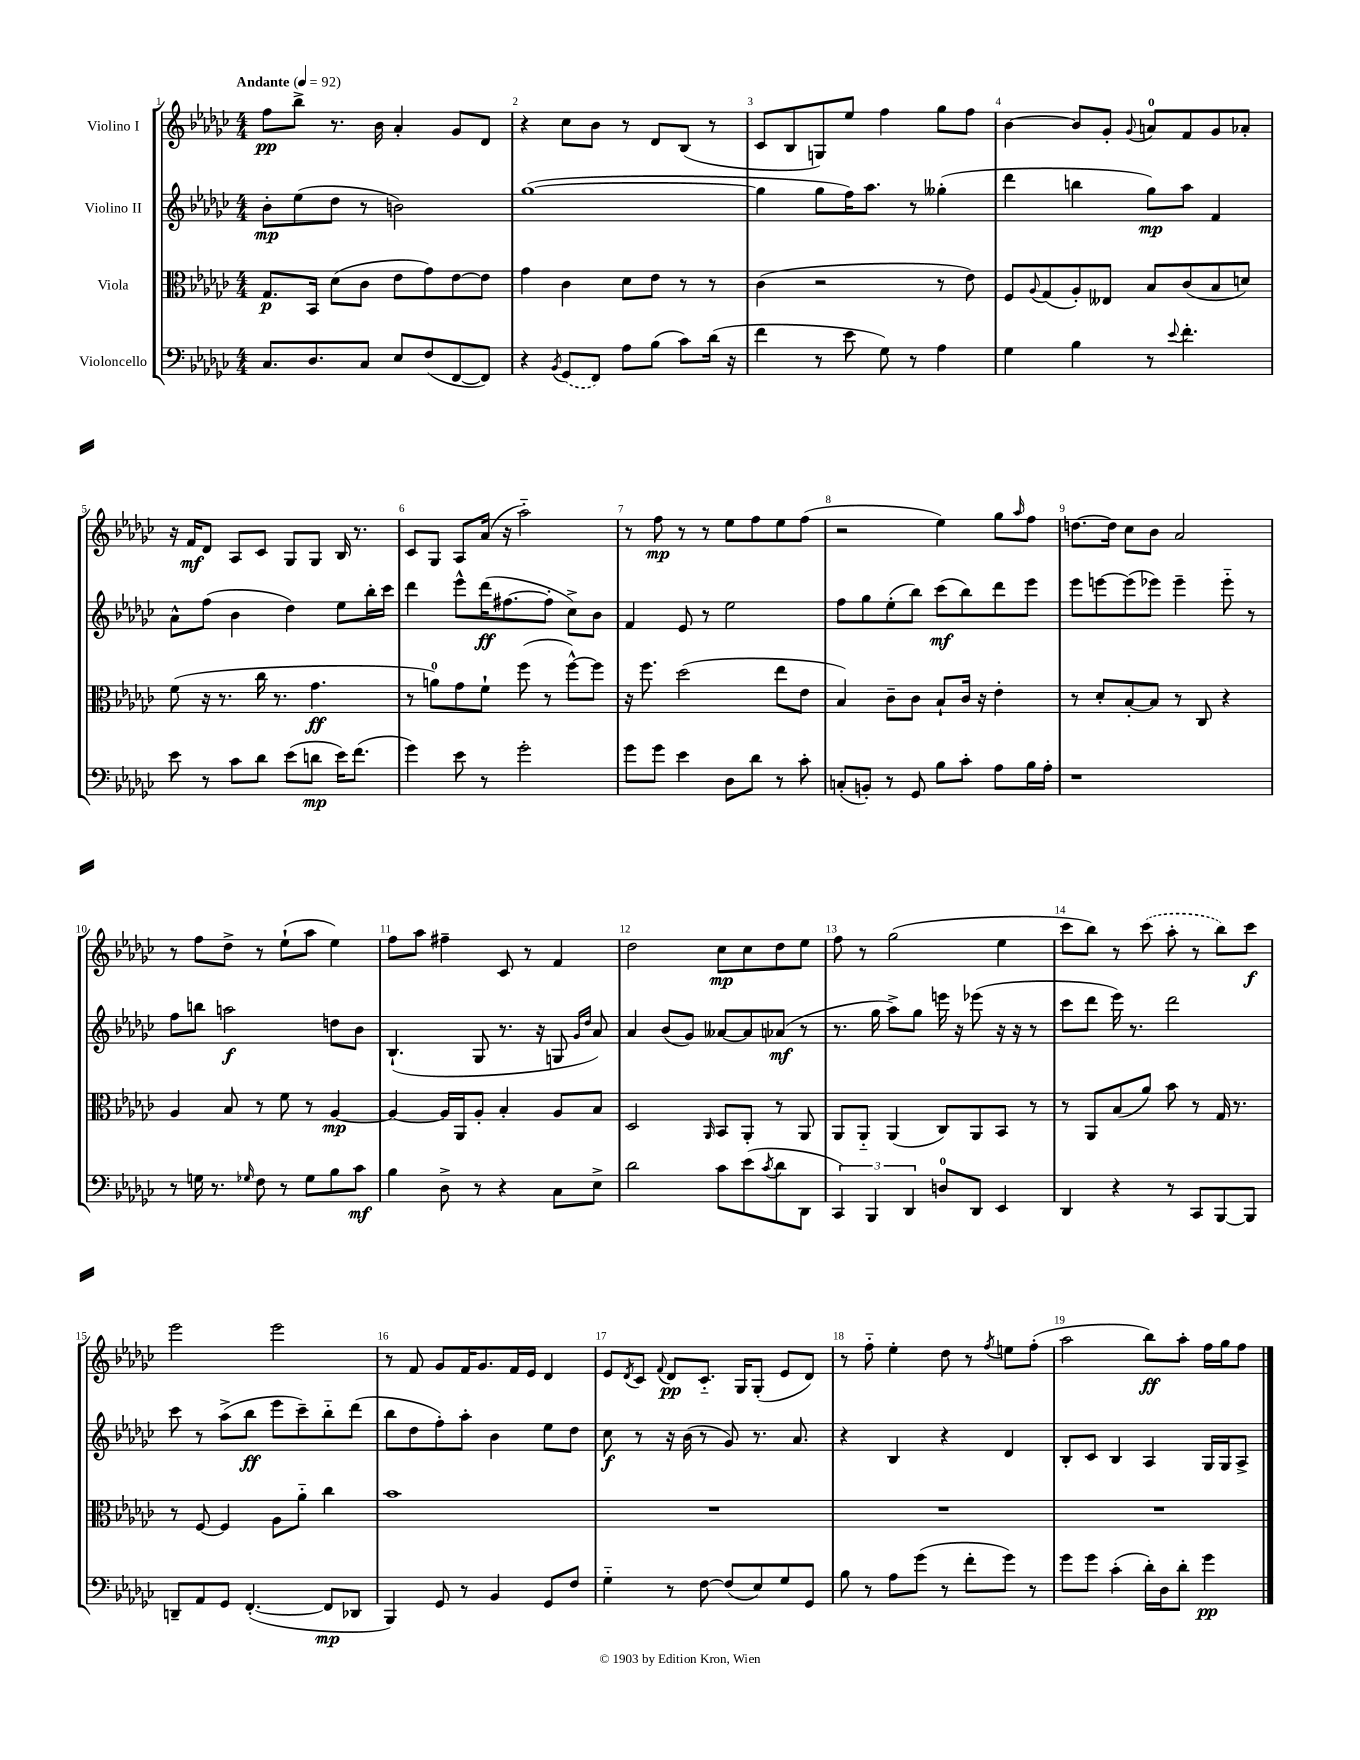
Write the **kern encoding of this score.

**kern	**kern	**kern	**kern
*staff4	*staff3	*staff2	*staff1
*clefF4	*clefC3	*clefG2	*clefG2
*k[b-e-a-d-g-c-]	*k[b-e-a-d-g-c-]	*k[b-e-a-d-g-c-]	*k[b-e-a-d-g-c-]
*M4/4	*M4/4	*M4/4	*M4/4
*MM92	*MM92	*MM92	*MM92
8.C-/L	8.G-/L	8b-'\L	8ff\L
.	.	(8ee-\	8bb-^\J
8.D-/	16BB-/Jk	.	.
.	(8d-\L	8dd-\J	8.r
8C-/J	8c-\J	8r	.
.	.	.	16b-\
8E-/L	8e-\L	2b\)	4a-'/
(8F/	8g-\)	.	.
[8FF/	[8e-\	.	8g-/L
8FF/]J)	8e-\]J	.	8d-/J
=	=	=	=
4r	4g-\	([1gg-	4r
8qBB-/	.	.	.
(8GG-/L	4c-\	.	8cc-\L
8FF/J)	.	.	8b-\J
8A-\L	8d-\L	.	8r
(8B-\J	8e-\J	.	8d-/L
8c-\L)	8r	.	(8B-/J
(16d-\Jk	8r	.	8r
16r	.	.	.
=	=	=	=
4f\	(4c-\	4gg-\]	8c-/L
.	.	.	8B-/
8r	2r	8gg-\L	8G/)
8e-\	.	16ff\K)	8ee-/J
.	.	8.aa-\J	.
8G-\)	.	.	4ff\
8r	.	8r	.
4A-\	8r	(4gg--'\	8gg-\L
.	8e-\)	.	8ff\J
=	=	=	=
4G-\	8F/L	4ddd-\	[4b-\
.	8qqA-/	.	.
.	(8G-/	.	.
4B-\	8A-'/)	4bb\	8b-/]L
.	8E--/J	.	8g-'/J
.	.	.	8qqg-/
8r	8B-/L	8gg-\L)	8a/L
8qqe-/	.	.	.
4.f'\	(8c-/	8aa-\J	8f/
.	8B-/	4f/	8g-/
.	8d/J)	.	8a-'/J
=	=	=	=
8e-\	(8f\	8a-^^\L	16r
.	.	.	16f/LK
8r	16r	(8ff\J	8d-/J
.	8.r	.	.
8c-\L	.	4b-\	8A-/L
8d-\J	16cc-\	.	8c-/J
.	8.r	.	.
(8e-\L	.	4dd-\)	8G-/L
8d\J	4.g-\	.	8G-/J
16e-\LK)	.	8ee-\L	16B-/
(8.f\J	.	.	8.r
.	.	16bb-'\L	.
.	.	16ccc-\JJ	.
=	=	=	=
4g-\)	8r	4ddd-\	8c-/L
.	8a\L)	.	8G-/J
8e-\	8g-\	8eee-^^\L	8A-/L
8r	8f`\J	(16ddd-\K	(16a-/Jk
.	.	[8.ff#\	16r
2g-'\	(8ff\	.	2aa-'~\)
.	8r	8ff#'\]J	.
.	[8ff^^\L)	8cc-^\L)	.
.	8ff\]J	8b-\J	.
=	=	=	=
8g-\L	16r	4f/	8r
.	8.ff\	.	.
8g-\J	.	.	8ff\
4e-\	(2dd-\	8e-/	8r
.	.	8r	8r
8D-\L	.	2ee-\	8ee-\L
8d-\J	.	.	8ff\
8r	8ee-\L	.	8ee-\
8c-'\	8e-\J	.	(8ff\J
=	=	=	=
(8C'/L	4B-/)	8ff\L	2r
8BB'/J)	.	8gg-\	.
8r	8c-~\L	(8ee-'\	.
8GG-/	8c-\J	8bb-\J)	.
8B-\L	8B-`/L	(8ccc-\L	4ee-\)
8c-'\J	16c-/Jk	8bb-\)	.
.	16r	.	.
8A-\L	4e-'\	8ddd-\	8gg-\L
.	.	.	16qqaa-/
16B-\L	.	8eee-\J	8ff\J
16A-'\JJ	.	.	.
=	=	=	=
1r	8r	8eee-\L	[8.dd\L
.	8d-'/L	[8eee\	.
.	.	.	16dd\]Jk
.	[8B-'/	(8eee\]	8cc-\L
.	8B-/]J	8eee-\J)	8b-\J
.	8r	4eee-~\	2a-/
.	8C-/	.	.
.	4r	8eee-'~\	.
.	.	8r	.
=	=	=	=
8r	4A-/	8ff\L	8r
16G\	.	8bb\J	8ff\L
8.r	.	.	.
.	8B-/	2aa\	8dd-^\J
16qqG-/	.	.	.
8F\	8r	.	8r
8r	8f\	.	(8ee-`\L
8G-\L	8r	.	8aa-\J
8B-\	[4A-/	8dd\L	4ee-\)
8c-\J	.	8b-\J	.
=	=	=	=
4B-\	4A-/_	(4.B-`/	8ff\L
.	.	.	8aa-\J
8D-^\	16A-/]LL	.	4ff#~\
.	16AA-/J	.	.
8r	8A-'/J	8G-/	.
4r	4B-'/	8.r	8c-/
.	.	.	8r
.	.	16r	.
8C-\L	8A-/L	8G/	4f/
.	.	16qqg-/LL	.
.	.	16qqdd-/JJ	.
8E-^\J	8B-/J	8a-/)	.
=	=	=	=
2d-\	2D-/	4a-/	2dd-\
.	.	(8b-/L	.
.	.	8g-/J)	.
.	16qqAA-/	.	.
8c-\L	8BB-/L	[8a--/L	8cc-\L
(8e-\	8AA-'/J	8a--/]	8cc-\
8qc-/	.	.	.
8d-\	8r	(8a-/J	8dd-\
8DD-\J	8AA-/	8r	8ee-\J
=	=	=	=
6CC-/)	8AA-/L	8.r	8ff\
.	8AA-'~/J	.	8r
6BBB-/	.	.	.
.	.	16gg-\	.
.	(4AA-/	8aa-^\L)	(2gg-\
6DD-/	.	.	.
.	.	8gg-\J	.
8D/L	8C-/L)	16eee\	.
.	.	16r	.
8DD-/J	8AA-/	(8eee-\	.
4EE-/	8BB-/J	16r	4ee-\
.	.	16r	.
.	8r	8r	.
=	=	=	=
4DD-/	8r	8ccc-\L	8ccc-\L
.	8AA-/L	8ddd-\J	8bb-\J)
4r	(8B-/	16eee-\)	8r
.	.	8.r	.
.	8a-/J)	.	(8ccc-\
8r	8b-\	2ddd-\	8aa-'\
8CC-/L	8r	.	8r
[8BBB-/	16G-/	.	8bb-\L)
.	8.r	.	.
8BBB-/]J	.	.	8ccc-\J
=	=	=	=
8DD~/L	8r	8ccc-\	2eee-\
8AA-/	[8F/	8r	.
8GG-/J	4F/]	(8aa-^\L	.
([4.FF'/	.	8bb-\J	.
.	8A-\L	8eee-\L	2eee-\
.	8a-'~\J	8ccc-~\)	.
8FF/]L	4cc-\	8bb-'~\	.
8DD-/J	.	(8ddd-\J	.
=	=	=	=
4BBB-/)	1b-	8bb-\L	8r
.	.	8dd-\	8f/
8GG-/	.	8ff'\)	8g-/L
8r	.	8aa-'\J	16f/K
.	.	.	8.g-/
4BB-/	.	4b-\	.
.	.	.	16f/L
.	.	.	16e-/JJ
8GG-/L	.	8ee-\L	4d-/
8F/J	.	8dd-\J	.
=	=	=	=
4G-'~\	1r	8cc-\	8e-/L
.	.	.	8qd-/
.	.	8r	8c-/J
.	.	.	8qqf/
8r	.	16r	8d-/L
.	.	(16b-\	.
[8F\	.	8r	8.c-'~/J
(8F/]L	.	8g-/)	.
.	.	.	16G-/LK
8E-/)	.	8.r	(8G-'/J
8G-/	.	.	8e-/L
.	.	8.a-/	.
8GG-/J	.	.	8d-/J)
=	=	=	=
8B-\	1r	4r	8r
8r	.	.	8ff'~\
8A-\L	.	4B-/	4ee-'\
(8g-\J	.	.	.
8r	.	4r	8dd-\
8f'\L	.	.	8r
.	.	.	8qff/
8g-\J)	.	4d-/	8ee\L
8r	.	.	(8ff'\J
=	=	=	=
8g-\L	1r	8B-'/L	2aa-\
8g-\J	.	8c-/J	.
(4c-'\	.	4B-/	.
16d-'\LL)	.	4A-/	8bb-\L)
16D-\J	.	.	.
8d-'\J	.	.	8aa-'\J
4g-\	.	16G-/LL	16ff\LL
.	.	16G-/J	16gg-\J
.	.	8A-^/J	8ff\J
==	==	==	==
*-	*-	*-	*-
